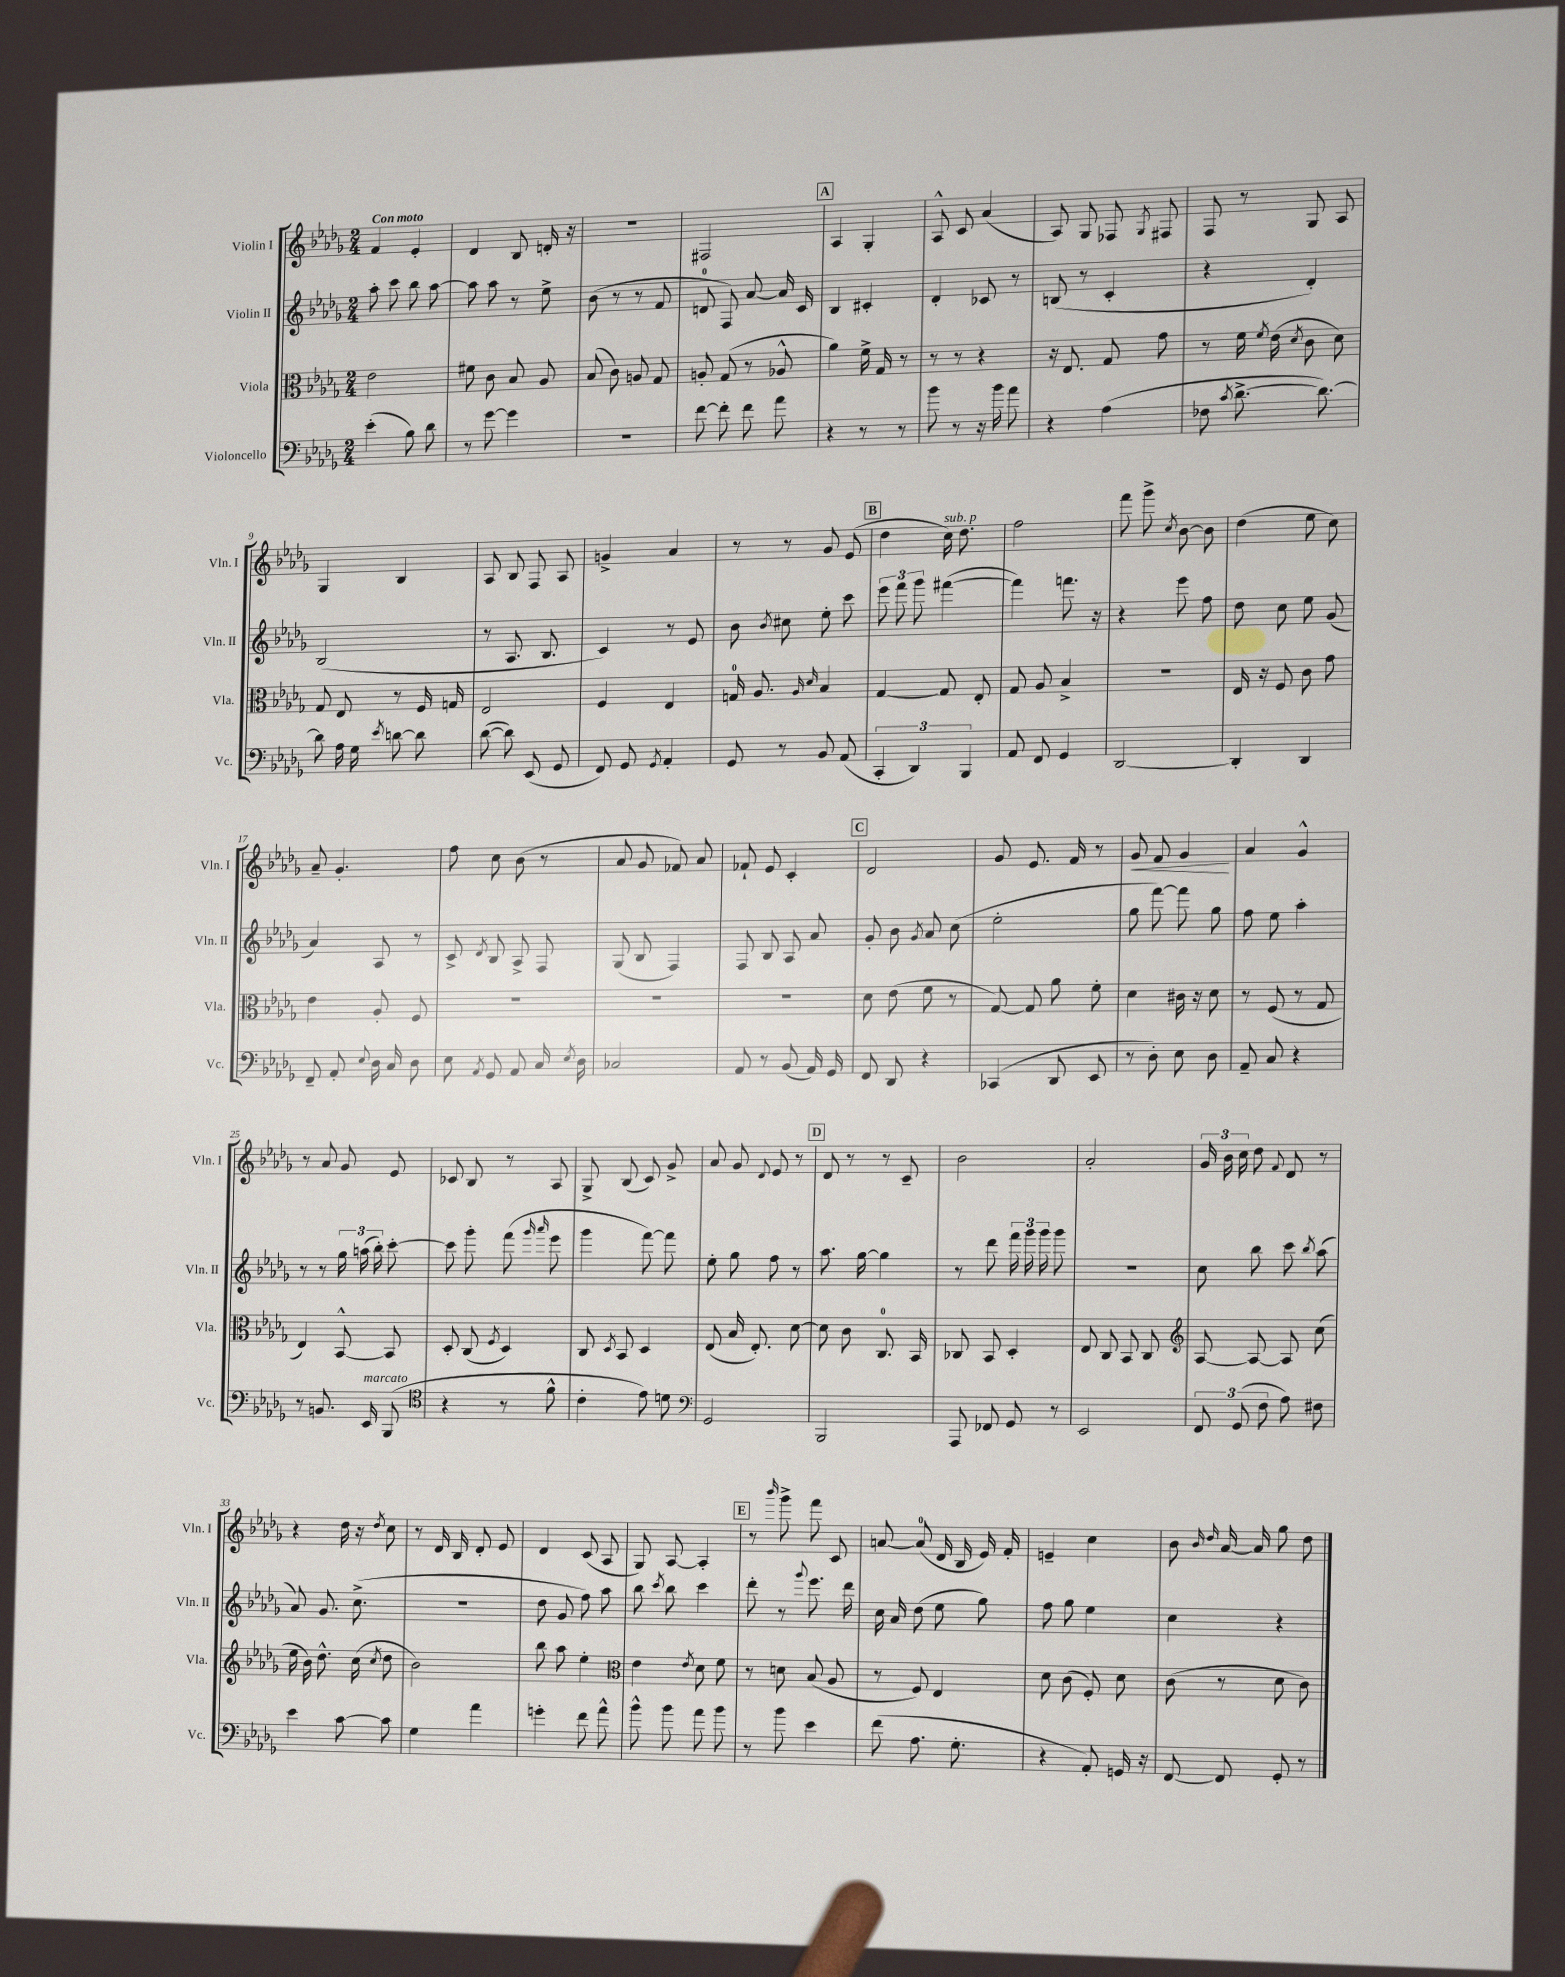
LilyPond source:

<<
\new StaffGroup <<
\new Staff = "s0" \with { instrumentName = "Violin I" shortInstrumentName = "Vln. I" } {
    \clef treble \key des \major \numericTimeSignature \time 2/4 \tempo "Con moto"
    \autoBeamOff f'4 ees'4-. |
    des'4 bes8 d'16-. r16 |
    R2 |
    fis2 |
    \mark \markup { \box "A" } aes4 ges4-. |
    aes8-^ c'8 aes'4( |
    aes8) ges8 fes8 \acciaccatura { ges8 } fis8 |
    f8 r8 ges8 aes8 |
    ges4 bes4 |
    aes8 bes8 f8 aes8 |
    g'4-> aes'4 |
    r8 r8 ges'8 ees'8( |
    \mark \markup { \box "B" } des''4 c''16^\markup { \italic "sub. p" }) des''8. |
    f''2 |
    f'''8 ges'''8-> \acciaccatura { c''8 } bes'8~ bes'8 |
    des''4( ees''8 c''8) |
    aes'8-- ges'4.-. |
    f''8 c''8 bes'8( r8 |
    aes'8 ges'8 fes'8) aes'8 |
    fes'8-! ees'8 c'4-. |
    \mark \markup { \box "C" } des'2 |
    ges'8 ees'8. f'16 r8 |
    ges'8\< f'8 ges'4\! |
    aes'4 ges'4-^ |
    r8 aes'8 ges'8 ees'8 |
    ces'8 bes8 r8 aes8 |
    ges8-> bes8( c'8) ges'8-> |
    aes'8 ges'8 \appoggiatura { des'8 } ees'8 r8 |
    \mark \markup { \box "D" } des'8 r8 r8 c'8-- |
    bes'2 |
    aes'2-. |
    \tuplet 3/2 { ges'16 bes'16 c''16 } des''8 \appoggiatura { f'8 } des'8 r8 |
    r4 des''16 r16 \acciaccatura { des''8 } c''8 |
    r8 des'16 bes16 des'8-. ees'8 |
    des'4 c'8( aes8 |
    ges8) aes8~ aes4-. |
    \mark \markup { \box "E" } r8 \grace { bes'''16 } ges'''8-> f'''8 c'8 |
    a'8~ a'8-0( des'16 bes16 ees'16) f'16-. |
    e'4-- c''4 |
    bes'8 \grace { bes'16 des''16 } aes'16~ aes'16 ges''8 des''8 \bar "|." |
}
\new Staff = "s1" \with { instrumentName = "Violin II" shortInstrumentName = "Vln. II" } {
    \clef treble \key des \major \numericTimeSignature \time 2/4
    \autoBeamOff aes''8-. c'''8 bes''8 aes''8~ |
    aes''8 aes''8 r8 ees''8-> |
    bes'8( r8 r8 f'8 |
    d'8-0 f8) aes'8~ aes'16 c'16 |
    \mark \markup { \box "A" } bes4 cis'4-. |
    des'4-. ces'8 r8 |
    b8( r8 c'4-. |
    r4 des'4-.) |
    bes2( |
    r8 aes8. bes8. |
    c'4) r8 ees'8 |
    bes'8 \acciaccatura { bes'8 } cis''8 ees''8-. c'''8 |
    \mark \markup { \box "B" } \tuplet 3/2 { ees'''8 f'''8 ges'''8 } fis'''4~( |
    fis'''4) f'''8. r16 |
    r4 ees'''8 f''8 |
    des''8 c''8 ees''8 ges'8( |
    aes'4) aes8 r8 |
    c'8-> \acciaccatura { des'8 } bes8 aes8-> f8 |
    ges8( bes8 f4) |
    f8 bes8 aes8 aes'8 |
    \mark \markup { \box "C" } ges'8-. bes'8 \acciaccatura { ges'8 } aes'8 c''8( |
    ees''2-. |
    ges''8 f'''8~) f'''8 ges''8 |
    f''8 ees''8 aes''4-. |
    r8 r8 \tuplet 3/2 { ges''16 a''16( bes''16-.) } c'''8~-. |
    c'''8 ges'''8-. f'''8( \grace { ges'''16 aes'''16 } ees'''8 |
    ges'''4 f'''8~) f'''8 |
    ees''8-. ges''8 f''8 r8 |
    \mark \markup { \box "D" } aes''8. ges''16~ ges''4 |
    r8 des'''8 \tuplet 3/2 { f'''16 ges'''16 ges'''16 } ges'''8 |
    R2 |
    c''8 bes''8 c'''8 \acciaccatura { bes''8 } aes''8( |
    aes'8) ges'8. c''8.->( |
    R2 |
    des''8 ges'8 f''8) aes''8 |
    bes''8 \acciaccatura { c'''8 } bes''8 c'''4 |
    \mark \markup { \box "E" } des'''8-. r8 \appoggiatura { ges'''8 } ees'''8. des'''16 |
    c''16 aes'16 des''8( ees''8 ges''8) |
    f''8 ges''8 ees''4 |
    c''4 r4 \bar "|." |
}
\new Staff = "s2" \with { instrumentName = "Viola" shortInstrumentName = "Vla." } {
    \clef alto \key des \major \numericTimeSignature \time 2/4
    \autoBeamOff ees'2 |
    fis'8 c'8 bes8 aes8 |
    bes8( c'8) a8 ges8 |
    a8-. ges8( r8 aes8-^ |
    \mark \markup { \box "A" } aes'4) f'16-> ges16 r8 |
    r8 r8 r4 |
    r16 ees8. ges8 ges'8 |
    r8 f'16 \acciaccatura { f'8 } ees'16( \acciaccatura { des'8 } c'8 des'8) |
    ges8 ees8 r8 f16 g16 |
    ees2 |
    f4 ees4 |
    g16-0 aes8. \grace { aes16 des'16 } bes4 |
    \mark \markup { \box "B" } ges4~ ges8 ees8-. |
    ges8 aes8 bes4-> |
    R2 |
    ees16 r16 f8 c'8 ges'8 |
    ees'4 aes8-. f8 |
    R2 |
    R2 |
    R2 |
    \mark \markup { \box "C" } des'8 ees'8( f'8 r8 |
    ges8~) ges8 aes'8 f'8-. |
    des'4 cis'16 r16 des'8 |
    r8 f8( r8 ges8 |
    ees4) bes,8~-^ bes,8 |
    des8-. c8( \acciaccatura { f8 } des4) |
    c8 \acciaccatura { des8 } bes,8 des4 |
    ees8( bes16 ees8.-.) des'8~ |
    \mark \markup { \box "D" } des'8 c'8 c8.-0 bes,16 |
    ces8 bes,8 des4-. |
    ees8 c8 bes,8 c8 |
    \clef treble aes8~ aes8~ aes8 c''8( |
    ees''16 bes'16) des''8.-^ c''16( \acciaccatura { c''8 } des''8 |
    bes'2) |
    bes''8 aes''8 ees''4-. |
    \clef alto ees'4 \acciaccatura { ees'8 } des'8 f'8 |
    \mark \markup { \box "E" } r8 d'8 bes8( aes8 |
    r8 f8) ees4 |
    des'8 c'8( f8-.) des'8 |
    c'8( r8 des'8 c'8) \bar "|." |
}
\new Staff = "s3" \with { instrumentName = "Violoncello" shortInstrumentName = "Vc." } {
    \clef bass \key des \major \numericTimeSignature \time 2/4
    \autoBeamOff ees'4-.( bes8) des'8 |
    r8 ges'8~ ges'4 |
    r2 |
    f'8~ f'8-. f'8 aes'8 |
    \mark \markup { \box "A" } r4 r8 r8 |
    bes'8 r8 r16 bes'16 aes'8 |
    r4 aes4( |
    fes8 \acciaccatura { c'8 } des'8.~-> des'8.~) |
    des'8 aes16 ges16 \acciaccatura { ees'8 } d'8~ d'8 |
    des'8~( des'8) ees,8( ges,8 |
    f,8) ges,8 \acciaccatura { ges,8 } aes,4-. |
    ges,8 r8 bes,8 aes,8( |
    \mark \markup { \box "B" } \tuplet 3/2 { c,4-. des,4) bes,,4 } |
    aes,8 f,8 ges,4 |
    des,2~ |
    des,4-. des,4 |
    f,8-- aes,8-. \appoggiatura { ees8 } des16 c16 des8 |
    ees8 \acciaccatura { aes,8 } ges,8 aes,8 c16 \acciaccatura { ees8 } des16 |
    ces2 |
    aes,8 r8 bes,8( aes,16) ges,16 |
    \mark \markup { \box "C" } f,8 des,8 r4 |
    ces,4( des,8 ees,8 |
    r8 des8-.) ees8 des8 |
    aes,8-- c8 r4 |
    r8 b,8. ees,16^\markup { \italic "marcato" } bes,,8( |
    \clef tenor r4 r8 f'8-^ |
    c'4-. ees'8) d'8 |
    \clef bass ges,2 |
    \mark \markup { \box "D" } bes,,2 |
    aes,,8 fes,8 ges,8 r8 |
    ees,2 |
    \tuplet 3/2 { f,8 ges,8( f8 } aes8) fis8 |
    ees'4 c'8~ c'8 |
    ges4 aes'4 |
    g'4-. f'8 aes'8-^ |
    bes'8-^ bes'8 aes'8 bes'8 |
    \mark \markup { \box "E" } r8 bes'8 ees'4 |
    f'8( aes8. ges8.-. |
    r4 aes,8-.) g,16 r16 |
    f,8~ f,8 ges,8-. r8 \bar "|." |
}
>>
>>
